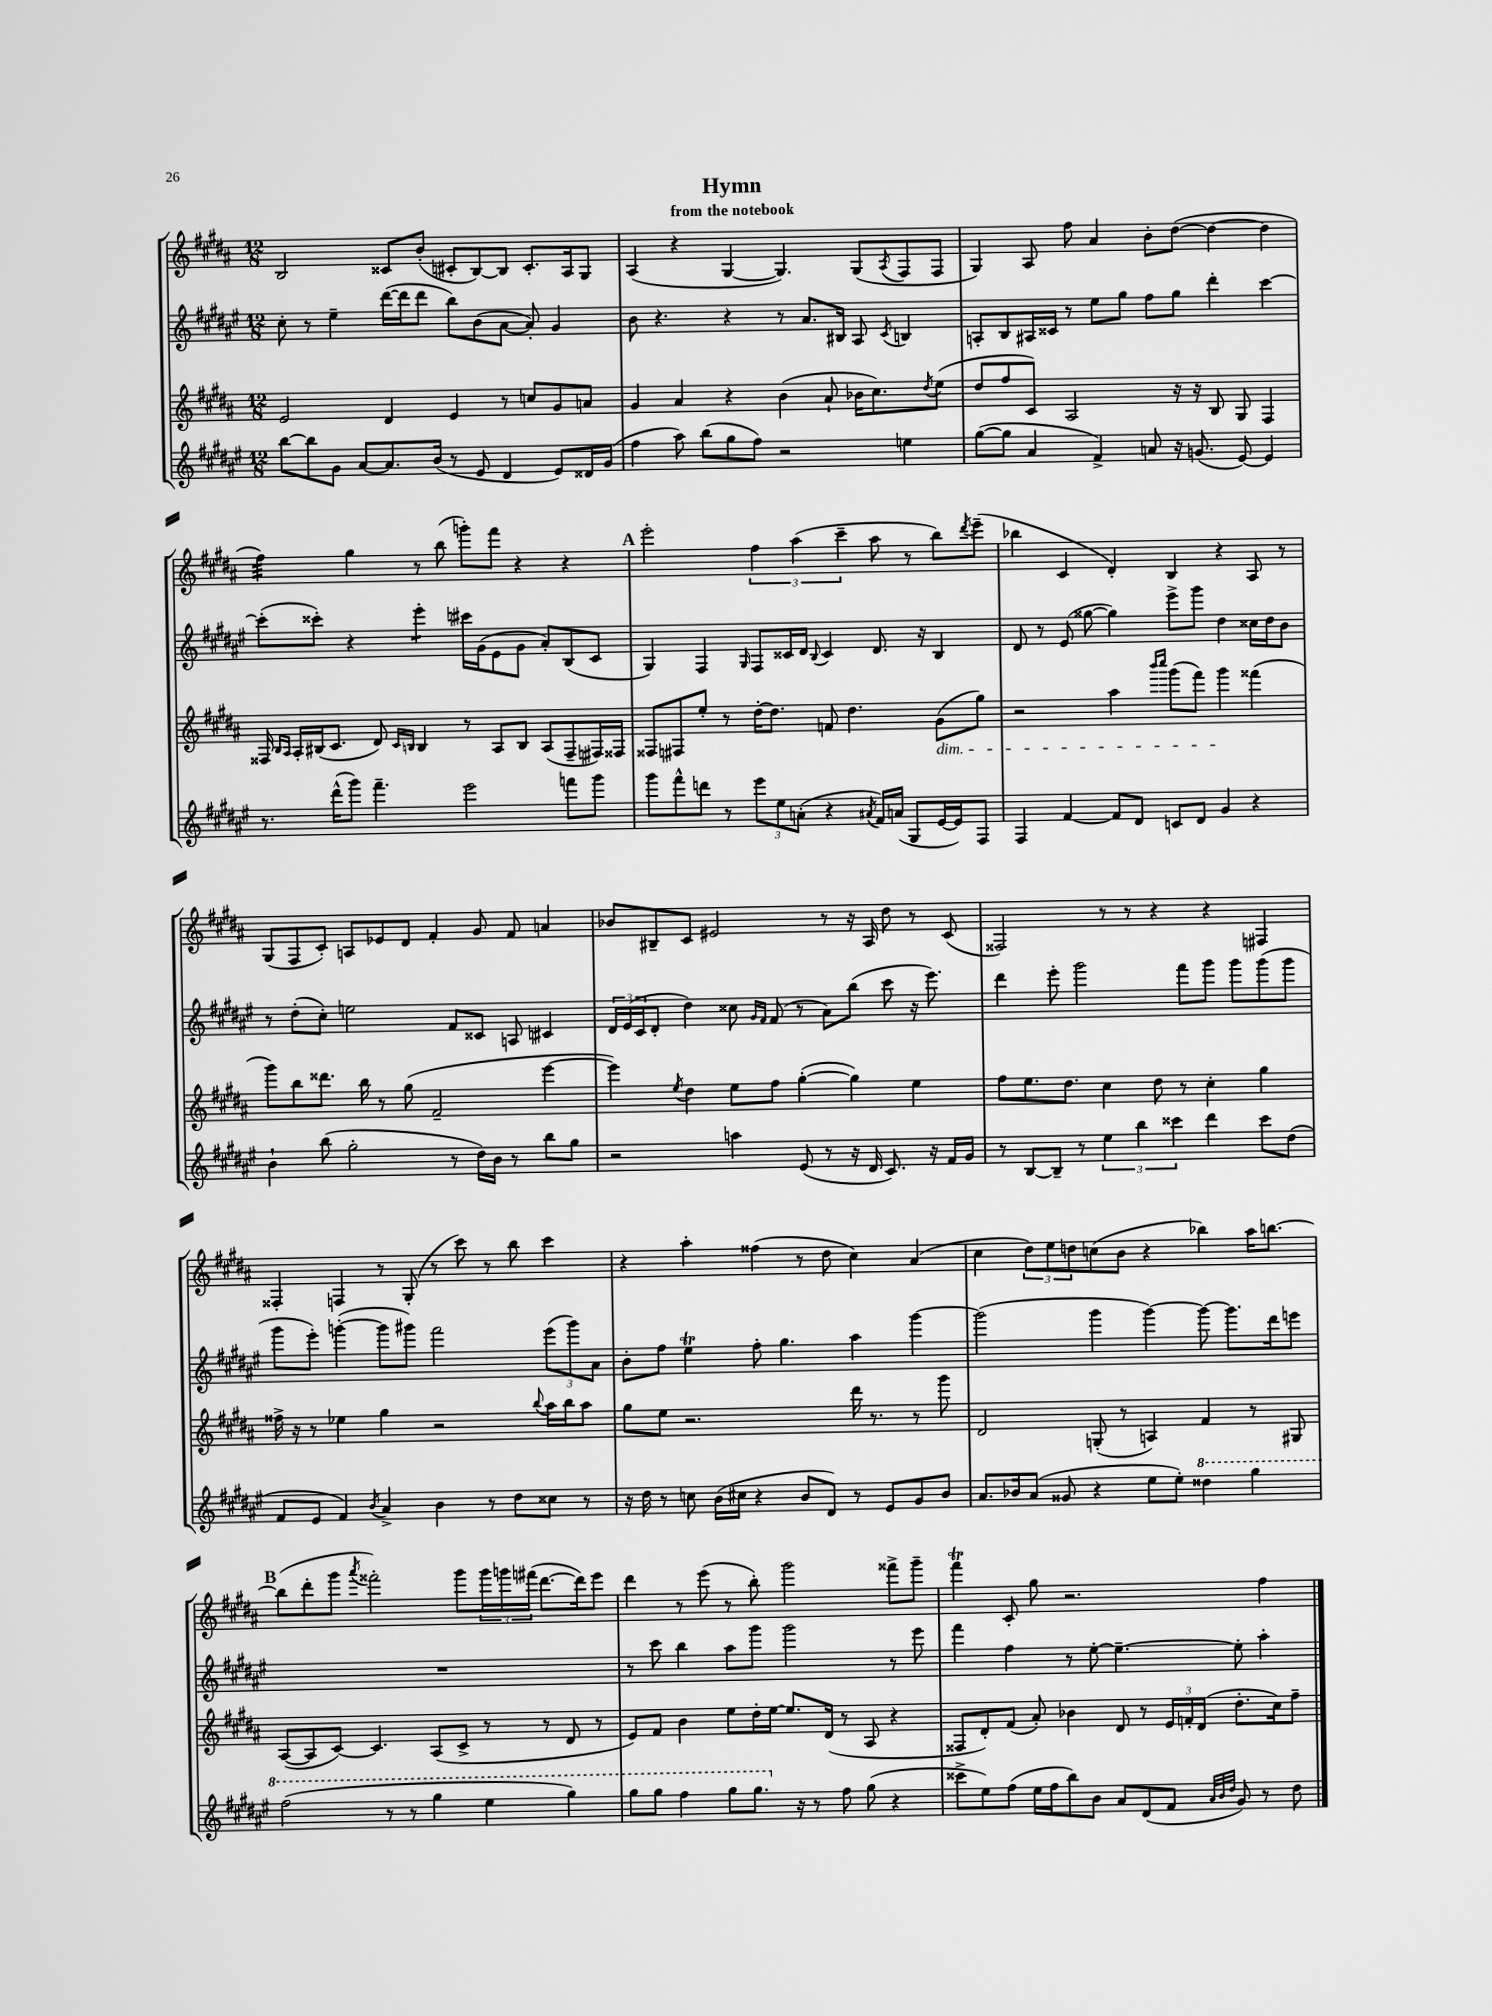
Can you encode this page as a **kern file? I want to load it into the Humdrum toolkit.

**kern	**kern	**kern	**kern
*staff4	*staff3	*staff2	*staff1
*clefG2	*clefG2	*clefG2	*clefG2
*k[f#c#g#d#a#e#]	*k[f#c#g#d#a#]	*k[f#c#g#d#a#e#]	*k[f#c#g#d#a#]
*M12/8	*M12/8	*M12/8	*M12/8
[8bb	2e	8cc#'	2B
8bb]	.	8r	.
8g#	.	4ee#~	.
[8a#	.	.	.
8.a#]	4d#	([16ddd#	8c##
.	.	16ddd#]	.
.	.	8ddd#	(8b'
(16b	.	.	.
8r	4e	8bb)	8c#'
8e#	.	(8b	[8B)
4d#	8r	[8a#	8B]
.	8cc	8a#'])	8.c#'
8e#)	8g#	4g#	.
.	.	.	16A#
16d##	8a	.	8G#
(16g#	.	.	.
=	=	=	=
4ff#	4g#	8b	(4A#
.	.	4.r	.
8aa#)	4a#	.	4r
(8bb	.	.	.
8gg#	4r	4r	[4G#
8ff#)	.	.	.
2r	(4b	8r	4.G#])
.	.	8.a#	.
.	8a#`	.	.
.	.	16B#	.
.	16b-	8A#	(8G#
.	8.cc#)	.	.
.	.	8qc#	8qA#
4ee	.	4B	8F#
.	8qdd#	.	.
.	(8ee	.	8F#
=	=	=	=
([8gg#	8dd#	8A'	4G#)
8gg#]	8ff#	8B	.
4a#	8c#)	16A#	8A#
.	.	16c##	.
.	2A#	8r	8ff#
4f#^)	.	8ee#	4a#
.	.	8gg#	.
8a	.	8ff#	8b'
16r	16r	8gg#	([8dd#
(8.g	16r	.	.
.	8B	4ddd#'	4dd#_
[8e#)	8G#	.	.
4e#]	4F#	[4ccc#	4dd#]
=	=	=	=
8.r	16F##	(8ccc#']	4ff#)
.	16qqB	.	.
.	16qqA#	.	.
.	16A#'	.	.
.	(16B#	8ccc##')	.
(16ddd#^^	8.c#	.	.
8ggg#)	.	4r	4gg#
4.fff#~	8d#)	.	.
.	16qqc#	.	.
.	16qqB	.	.
.	4B	4eee#'	8r
.	.	.	(8bb
2eee#	8r	16ccc#	8ggg')
.	.	(16g#	.
.	8A#	8e#	8fff#
.	8B	8g#	4r
.	(8A#	8a#')	.
8fff	8F##~	(8B	4r
8ggg#	16F#)	8c#	.
.	16F##	.	.
=	=	=	=
8ggg#	8F##	4G#)	2eee'
8fff#^^	8F#	.	.
8ddd	8ee'	4F#	.
8r	8r	.	.
.	.	16qqG#	.
12eee#	[16dd#'	8F#	6ff#
.	8.dd#]	.	.
12ee#	.	.	.
.	.	16c##	.
(12a'	.	.	(6aa#
.	.	16d#	.
.	.	8qqB	.
4r	8f	4c##	.
.	.	.	6ccc#~
.	4.dd#	.	.
8qa#	.	.	.
16f#)	.	8.d#	8aa#
(16a	.	.	.
8G#	.	.	8r
.	.	16r	.
[16e#	(8g#	4B	8bb)
16e#])	.	.	.
.	.	.	8qddd#
8F#	8gg#)	.	(8eee~
=	=	=	=
4F#	2r	8d#	4bb-
.	.	8r	.
[4f#	.	(8e#	4c#
.	.	[8gg##	.
8f#]	4aa#	4gg##])	4d#')
8d#	.	.	.
.	16qqbbb	.	.
.	16qqcccc#	.	.
8c	(8ggg#	8eee#^	4B
8d#	8fff#)	8ggg#	.
4g#	4ggg#	4dd#	4r
4r	(4fff##	16cc##	8A#
.	.	16dd#	.
.	.	8b	8r
=	=	=	=
4b`	8ggg#)	8r	(8G#
.	8bb	(8dd#'	8F#
(8bb	8.ddd##	8cc#')	8c#')
2gg#'	.	2ee	8A
.	16bb	.	.
.	8r	.	8e-
.	(8gg#	.	8d#
.	2f#~	.	4f#'
8r	.	8f#	.
16dd#)	.	8c##	8g#
16b	.	.	.
8r	.	8A	8f#
8bb	[4eee	4c#	4a
8gg#	.	.	.
=	=	=	=
2r	4eee])	24d#	8b-
.	.	(24e#	.
.	.	24c#	.
.	.	8d#'	8B#~
.	8qee	.	.
.	4dd#	4dd#)	8c#
.	.	.	2e#
4aa	8ee	8cc##	.
.	.	16qqg#	.
.	.	16qqf#	.
.	8ff#	(8f#	.
(8e#	([4gg#'	8r	.
8r	.	8a#)	8r
16r	4gg#])	(8bb	16r
16d#	.	.	16A#
8.c#)	.	8ccc#	8dd#
.	4ee	16r	8r
16r	.	8.eee#)	.
16f#	.	.	(8c#
16g#	.	.	.
=	=	=	=
8r	8ff#	4ddd#	2F##)
[8B	8.ee	.	.
8B~]	.	8eee#'	.
.	8.dd#	.	.
8r	.	2ggg#	.
6ee#	4cc#	.	8r
.	.	.	8r
6bb	.	.	.
.	8dd#	.	4r
6ccc##	.	.	.
.	8r	8fff#	.
4ddd#	4cc#'	8ggg#	4r
.	.	8ggg#	.
8ccc##	4gg#	(8ggg#	4F#
(8dd#	.	8ggg#	.
=	=	=	=
8f#	16ff##^	8ggg#	4F##'
.	16r	.	.
8e#	8r	8eee#')	.
4f#)	4ee-	([4ggg'	4F
8qb	.	.	.
4a#^	4gg#	8ggg]	8r
.	.	8ggg#)	(8G#'
4b	2r	2fff#	8r
.	.	.	8ccc#)
8r	.	.	8r
8dd#	.	.	8bb
.	8qqbb	.	.
8cc##	16aa#	(12eee#	4ccc#
.	16bb	.	.
.	.	12ggg#)	.
8r	8aa#	.	.
.	.	12a#	.
=	=	=	=
16r	8gg#	8b'	4r
16dd#	.	.	.
8r	8ee	8ff#	.
8cc	2.r	4ee#	4aa#'
(16b	.	.	.
16cc#	.	.	.
4r	.	8ff#'	(4ff##
.	.	4.gg#	.
8b	.	.	8r
8d#)	.	.	8dd#
8r	16ddd#	4aa#	4cc#)
.	8.r	.	.
8e#	.	.	.
8g#	8r	[4ggg#	(4a#
8b	8ggg#	.	.
=	=	=	=
8.a#	2d#	(2ggg#]	4cc#
16b-	.	.	.
(8a#	.	.	12dd#)
.	.	.	12ee
8g##	.	.	.
.	.	.	12dd
4r	(8G'	4ggg#	(8cc
.	8r	.	8b
8ee#	4A)	[4ggg#)	4r
8ee#')	.	.	.
4ddd##	4f#	8ggg#_	4bb-)
.	.	8.ggg#]	.
4ggg#	8r	.	16aa#
.	.	16ddd#	[8.bb
.	8G#	8eee	.
=	=	=	=
(2fff#	([8A#	1.r	(8bb]
.	8A#]	.	8ddd#'
.	[8c#)	.	8ggg#
.	.	.	8qaaa#
.	4.c#]	.	2fff##')
8r	.	.	.
8r	.	.	.
4ggg#	(8A#	.	.
.	8c#^	.	8ggg#
4eee#	8r	.	24ggg#
.	.	.	24ggg
.	.	.	(24fff#
.	8r	.	[8.ddd#
4ggg#)	8d#	.	.
.	.	.	16ddd#])
.	8r	.	8eee
=	=	=	=
8ggg#	8e)	8r	4ddd#
8ggg#	8f#	8ccc#	.
4fff#	4b	4bb	8r
.	.	.	(8eee
8ggg#	8ee	8aa#	8r
8.ggg#	16dd#'	8ggg#	8bb')
.	[16ee	.	.
.	8.ee]	2ggg#	2ggg#
16r	.	.	.
8r	.	.	.
.	(16d#	.	.
8ff#	8r	.	.
(8gg#	8A#	.	.
4r	4r	8r	8fff##^
.	.	8eee#	8ggg#~
=	=	=	=
8ccc##^	8F##	4fff#	4fff#
8ee#)	8d#')	.	.
(8ff#	(8f#	4ff#	8c#'
16ee#	8a#')	.	8gg#
16ff#	.	.	.
8bb)	4b-	8r	2.r
8b	.	[8ee#'	.
8a#	8d#	4.ee#~_	.
(8d#	8r	.	.
8f#	24e	.	.
.	24f'	.	.
.	(24d#	.	.
32qqa#	.	.	.
32qqb	.	.	.
32qqdd#	.	.	.
8g#)	8.dd#'	8ee#']	.
8r	.	4aa#'	4ff#
.	16cc#)	.	.
8dd#	8ff#~	.	.
==	==	==	==
*-	*-	*-	*-
